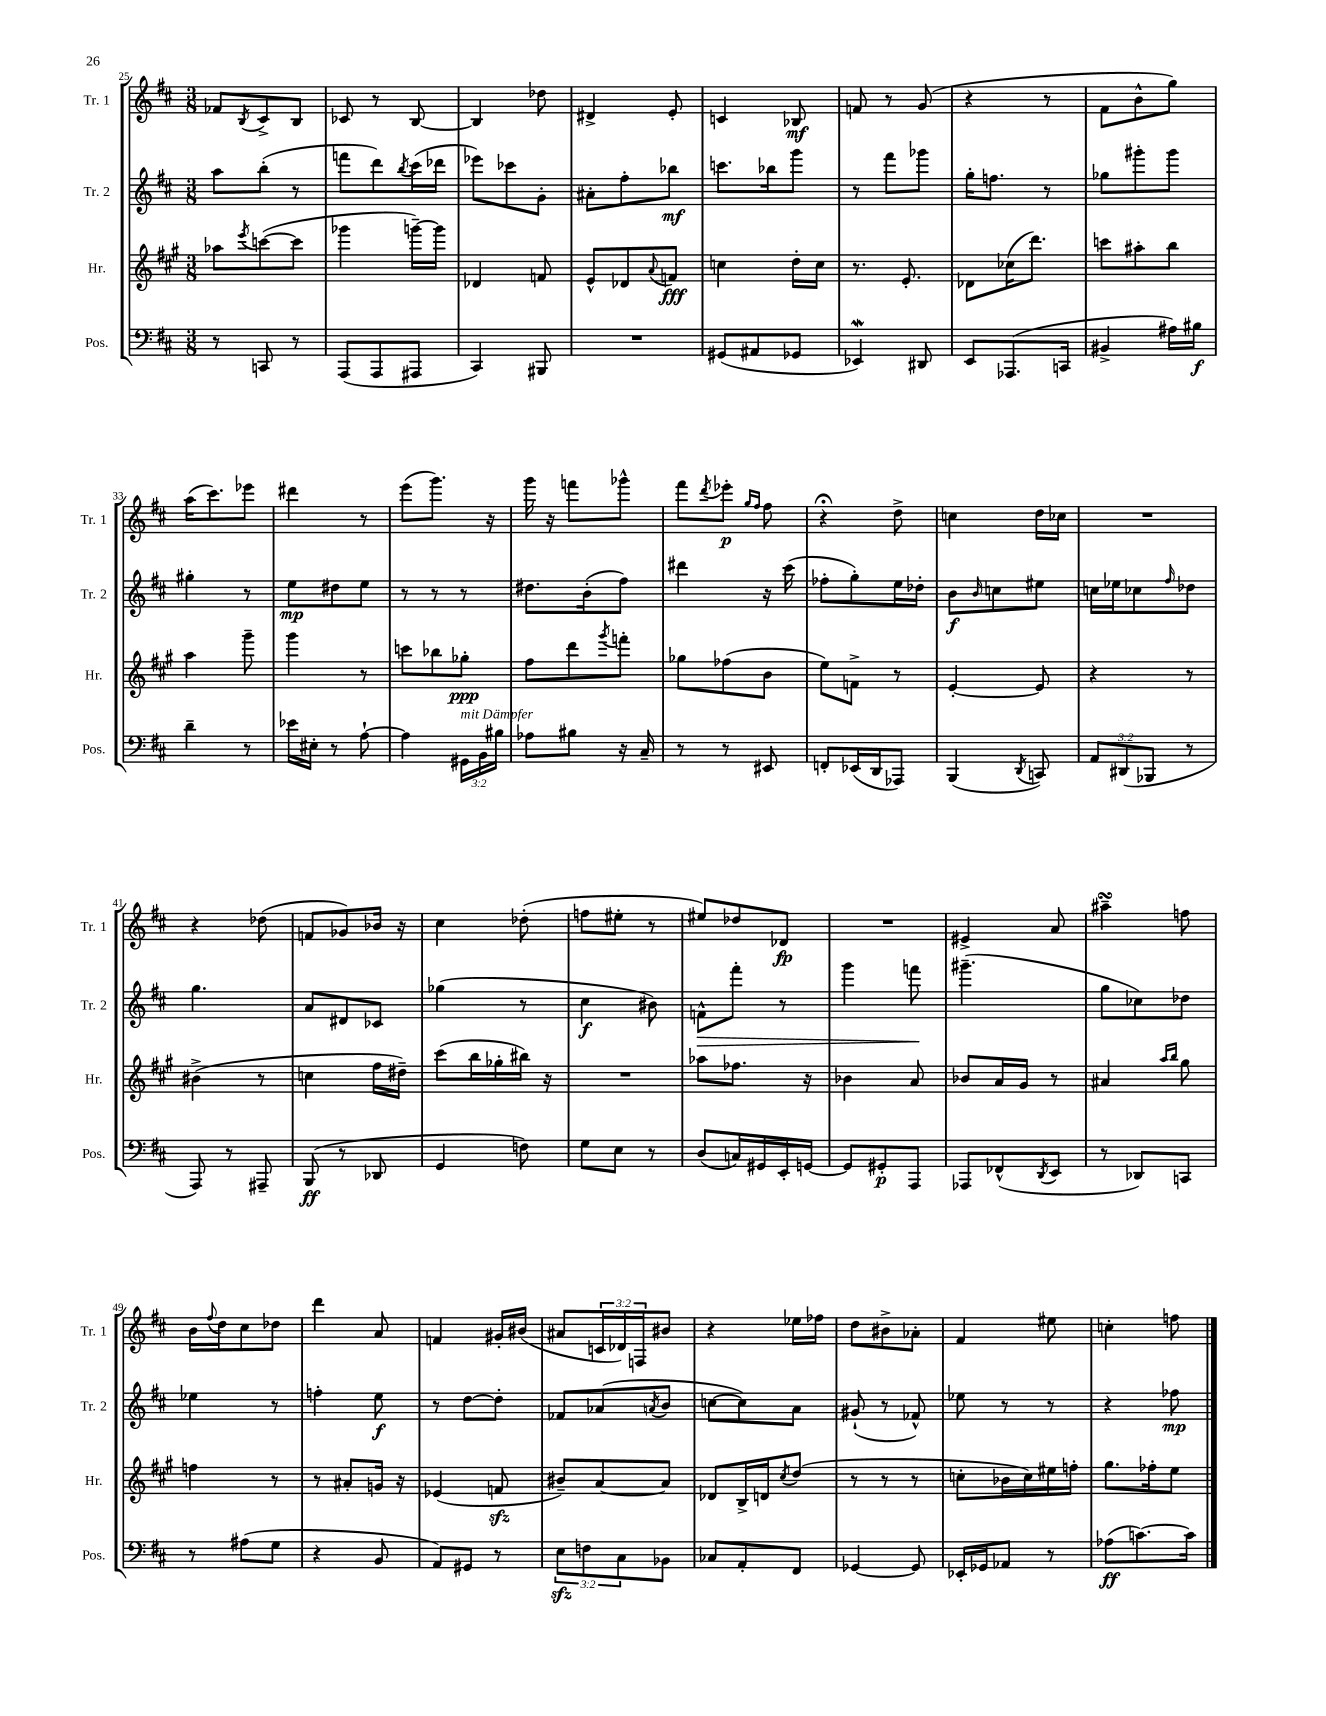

**kern	**dynam	**kern	**dynam	**kern	**dynam	**kern	**dynam
*part4	*part4	*part3	*part3	*part2	*part2	*part1	*part1
*staff4	*staff4	*staff3	*staff3	*staff2	*staff2	*staff1	*staff1
*I"Pos.	*	*I"Hr.	*	*I"Tr. 2	*	*I"Tr. 1	*
*I'Pos.	*	*I'Hr.	*	*I'Tr. 2	*	*I'Tr. 1	*
*clefF4	*	*clefG2	*	*clefG2	*	*clefG2	*
*k[f#c#]	*	*k[f#c#g#]	*	*k[f#c#]	*	*k[f#c#]	*
*M3/8	*	*M3/8	*	*M3/8	*	*M3/8	*
=25	=25	=25	=25	=25	=25	=25	=25
8r	.	8aa-X\L	.	8aa\L	.	8f-X/L	.
.	.	8qeee/	.	.	.	8qB/	.
8CCn/	.	([8cccn\	.	(8bb'\J	.	8c#^/	.
8r	.	8ccc\J]	.	8r	.	8B/J	.
=26	=26	=26	=26	=26	=26	=26	=26
(8AAA/L	.	4ggg-X\	.	8fffn\L	.	8c-X/	.
8AAA/	.	.	.	8ddd\)	.	8r	.
.	.	.	.	8qbb/	.	.	.
8AAA#X/J	.	[16gggn~\LL)	.	(16ccc#\L	.	[8B/	.
.	.	16ggg\JJ]	.	16ddd-X\JJ	.	.	.
=27	=27	=27	=27	=27	=27	=27	=27
4CC#/)	.	4d-X/	.	8eee-X\L)	.	4B/]	.
.	.	.	.	8ccc-X\	.	.	.
8BBB#X/	.	8fn/	.	8g'\J	.	8dd-X\	.
=28	=28	=28	=28	=28	=28	=28	=28
4.r	.	8e^^/L	.	8a#X'\L	.	4d#X^/	.
.	.	8d-X/	.	8ff#'\	.	.	.
.	.	8qqa/	.	.	.	.	.
.	.	8fn/J	fff	8bb-X\J	mf	8e'/	.
=29	=29	=29	=29	=29	=29	=29	=29
(8GG#X/L	.	4ccn\	.	8.cccn\L	.	4cn/	.
8AA#X/	.	.	.	.	.	.	.
.	.	.	.	16bb-X\k	.	.	.
8GG-X/J	.	16dd'\LL	.	8ggg\J	.	8B-X/	mf
.	.	16cc\JJ	.	.	.	.	.
=30	=30	=30	=30	=30	=30	=30	=30
4EE-Xw/)	.	8.r	.	8r	.	8fn/	.
.	.	.	.	8fff#\L	.	8r	.
.	.	8.e'/	.	.	.	.	.
8DD#X/	.	.	.	8ggg-X\J	.	(8g/	.
=31	=31	=31	=31	=31	=31	=31	=31
8EE/L	.	8d-X\L	.	16gg'\KL	.	4r	.
.	.	.	.	8.ffn\J	.	.	.
(8.AAA-X/	.	(16cc-X\K	.	.	.	.	.
.	.	8.ddd\J)	.	.	.	.	.
.	.	.	.	8r	.	8r	.
16CCn/Jk	.	.	.	.	.	.	.
=32	=32	=32	=32	=32	=32	=32	=32
4BB#X^/	.	8cccn\L	.	8gg-X\L	.	8f#\L	.
.	.	8aa#X'\	.	8ggg#X'\	.	8b^^\	.
16A#X\LL)	.	8bb\J	.	8ggg#\J	.	8gg\J)	.
16B#X\JJ	f	.	.	.	.	.	.
!!LO:LB:g=z
=33	=33	=33	=33	=33	=33	=33	=33
4d~\	.	4aa\	.	4gg#X'\	.	(16aa\KL	.
.	.	.	.	.	.	8.ccc#\)	.
8r	.	8ggg#~\	.	8r	.	8eee-X\J	.
=34	=34	=34	=34	=34	=34	=34	=34
16e-X\LL	.	4ggg#\	.	8ee\L	mp	4ddd#X\	.
16E#X'\JJ	.	.	.	.	.	.	.
8r	.	.	.	8dd#X\	.	.	.
[8A`\	.	8r	.	8ee\J	.	8r	.
=35	=35	=35	=35	=35	=35	=35	=35
4A\]	.	8cccn\L	.	8r	.	(8eee\L	.
.	.	8bb-X\	.	8r	.	8.ggg\J)	.
!LO:TX:a:i:t=mit Dämpfer	!	!	!	!	!	!	!
24GG#X\LL	.	8gg-X'\J	ppp	8r	.	.	.
24BB\	.	.	.	.	.	.	.
.	.	.	.	.	.	16r	.
24B#X\JJ	.	.	.	.	.	.	.
=36	=36	=36	=36	=36	=36	=36	=36
8A-X\L	.	8ff#\L	.	8.dd#X\L	.	16ggg\	.
.	.	.	.	.	.	16r	.
8B#X\J	.	8ddd\	.	.	.	8fffn\L	.
.	.	.	.	(16b'\k	.	.	.
.	.	8qggg#/	.	.	.	.	.
16r	.	8fffn'\J	.	8ff#\J)	.	8ggg-X^^\J	.
16C#~/	.	.	.	.	.	.	.
=37	=37	=37	=37	=37	=37	=37	=37
8r	.	8gg-X\L	.	4ddd#X\	.	8fff#\L	.
.	.	.	.	.	.	8qddd/	.
8r	.	(8ff-X\	.	.	.	8eee-X'\J	p
.	.	.	.	.	.	16qqgg/LL	.
.	.	.	.	.	.	16qqff#/JJ	.
8EE#X/	.	8b\J	.	16r	.	8ff#\	.
.	.	.	.	(16ccc#\	.	.	.
=38	=38	=38	=38	=38	=38	=38	=38
8FFn'/L	.	8ee\L)	.	8ff-X'\L	.	4r;<	.
(16EE-X/L	.	8fn^\J	.	8gg'\)	.	.	.
16DD/J	.	.	.	.	.	.	.
8AAA-X/J)	.	8r	.	16ee\L	.	8dd^\	.
.	.	.	.	16dd-X'\JJ	.	.	.
=39	=39	=39	=39	=39	=39	=39	=39
(4BBB/	.	[4e'/	.	8b\L	f	4ccn\	.
.	.	.	.	16qqb/	.	.	.
.	.	.	.	8ccn\	.	.	.
8qDD/	.	.	.	.	.	.	.
8CCn/)	.	8e/]	.	8ee#X\J	.	16dd\LL	.
.	.	.	.	.	.	16cc-X\JJ	.
=40	=40	=40	=40	=40	=40	=40	=40
12AA/L	.	4r	.	16ccn\LL	.	4.r	.
.	.	.	.	16ee-X\J	.	.	.
(12DD#X/	.	.	.	.	.	.	.
.	.	.	.	8cc-X\	.	.	.
12BBB-X/J	.	.	.	.	.	.	.
.	.	.	.	16qqff#/	.	.	.
8r	.	8r	.	8dd-X\J	.	.	.
!!LO:LB:g=z
=41	=41	=41	=41	=41	=41	=41	=41
8AAA/)	.	(4b#X^\	.	4.gg\	.	4r	.
8r	.	.	.	.	.	.	.
8AAA#X~/	.	8r	.	.	.	(8dd-X\	.
=42	=42	=42	=42	=42	=42	=42	=42
(8BBB/	ff	4ccn\	.	8a/L	.	8fn/L	.
8r	.	.	.	8d#X/	.	8g-X/)	.
8DD-X/	.	16ff#\LL	.	8c-X/J	.	16b-X/Jk	.
.	.	16dd#X~\JJ)	.	.	.	16r	.
=43	=43	=43	=43	=43	=43	=43	=43
4GG/	.	(8ccc#\L	.	(4gg-X\	.	4cc#\	.
.	.	16bb\L	.	.	.	.	.
.	.	16gg-X'\	.	.	.	.	.
8Fn\)	.	16bb#X\JJ)	.	8r	.	(8dd-X'\	.
.	.	16r	.	.	.	.	.
=44	=44	=44	=44	=44	=44	=44	=44
8G\L	.	4.r	.	4cc#\	f	8ffn\L	.
8E\J	.	.	.	.	.	8ee#X'\J	.
8r	.	.	.	8b#X\)	.	8r	.
=45	=45	=45	=45	=45	=45	=45	=45
!	!	!	!	!	!LO:HP:b	!	!
(8D/L	.	8aa-X\L	.	8fn^^\L	>	8ee#X/L)	.
16Cn/L)	.	8.ff-X\J	.	8fff#'\J	.	8dd-X/	.
16GG#X/	.	.	.	.	.	.	.
16EE'/	.	.	.	8r	.	8d-X/J	fp
[16GGn/JJ	.	16r	.	.	.	.	.
=46	=46	=46	=46	=46	=46	=46	=46
8GG/L]	.	4b-X\	.	4ggg\	.	4.r	.
8GG#X'/	p	.	.	.	.	.	.
8AAA/J	.	8a/	.	8fffn\	.	.	.
.	.	.	.	.	]	.	.
=47	=47	=47	=47	=47	=47	=47	=47
8AAA-X/L	.	8b-X/L	.	(4.ggg#X~\	.	4e#X^/	.
(8FF-X^^/	.	16a/L	.	.	.	.	.
.	.	16g#/JJ	.	.	.	.	.
8qDD/	.	.	.	.	.	.	.
8EE/J	.	8r	.	.	.	8a/	.
=48	=48	=48	=48	=48	=48	=48	=48
8r	.	4a#X/	.	8gg\L	.	4aa#XsSsS~\	.
8DD-X/L)	.	.	.	8cc-X\)	.	.	.
.	.	16qqaa/LL	.	.	.	.	.
.	.	16qqbb/JJ	.	.	.	.	.
8CCn/J	.	8gg#\	.	8dd-X\J	.	8ffn\	.
!!LO:LB:g=z
=49	=49	=49	=49	=49	=49	=49	=49
8r	.	4ffn\	.	4ee-X\	.	16b\LL	.
.	.	.	.	.	.	8qqff#/	.
.	.	.	.	.	.	16dd\J	.
(8A#X\L	.	.	.	.	.	8cc#\	.
8G\J	.	8r	.	8r	.	8dd-X\J	.
=50	=50	=50	=50	=50	=50	=50	=50
4r	.	8r	.	4ffn'\	.	4ddd\	.
.	.	8a#X'/L	.	.	.	.	.
8BB/	.	16gn/Jk	.	8ee\	f	8a/	.
.	.	16r	.	.	.	.	.
=51	=51	=51	=51	=51	=51	=51	=51
8AA/L)	.	(4e-X/	.	8r	.	4fn/	.
8GG#X/J	.	.	.	[8dd\L	.	.	.
8r	.	8fnzz/	.	8dd'\J]	.	16g#X'/LL	.
.	.	.	.	.	.	(16b#X/JJ	.
=52	=52	=52	=52	=52	=52	=52	=52
12Ezz\L	.	8b#X~/L)	.	8f-X/L	.	8a#X/L	.
12Fn\	.	.	.	.	.	.	.
.	.	[8a/	.	(8a-X/	.	24cn/L	.
12C#\	.	.	.	.	.	24d-X/)	.
.	.	.	.	.	.	24Fn/J	.
.	.	.	.	8qan/	.	.	.
8BB-X\J	.	8a/J]	.	8b/J	.	8b#X/J	.
=53	=53	=53	=53	=53	=53	=53	=53
8C-X/L	.	8d-X/L	.	[8ccn\L	.	4r	.
8AA'/	.	16B^/L	.	8cc\])	.	.	.
.	.	16dn/J	.	.	.	.	.
.	.	8qcc#/	.	.	.	.	.
8FF#/J	.	(8dd/J	.	8a\J	.	16ee-X\LL	.
.	.	.	.	.	.	16ff-X\JJ	.
=54	=54	=54	=54	=54	=54	=54	=54
[4GG-X/	.	8r	.	(8g#X`/	.	8dd\L	.
.	.	8r	.	8r	.	8b#X^\	.
8GG-/]	.	8r	.	8f-X^^/)	.	8a-X'\J	.
=55	=55	=55	=55	=55	=55	=55	=55
16EE-X'/LL	.	8ccn'\L	.	8ee-X\	.	4f#/	.
16GG-X/J	.	.	.	.	.	.	.
8AA-X/J	.	16b-X\L	.	8r	.	.	.
.	.	16cc\)	.	.	.	.	.
8r	.	16ee#X\	.	8r	.	8ee#X\	.
.	.	16ffn'\JJ	.	.	.	.	.
=56	=56	=56	=56	=56	=56	=56	=56
(8A-X\L	ff	8.gg#\L	.	4r	.	4ccn'\	.
[8.cn\)	.	.	.	.	.	.	.
.	.	16ff-X'\k	.	.	.	.	.
.	.	8ee\J	.	8ff-X\	mp	8ffn\	.
16c\Jk]	.	.	.	.	.	.	.
==	==	==	==	==	==	==	==
*-	*-	*-	*-	*-	*-	*-	*-
